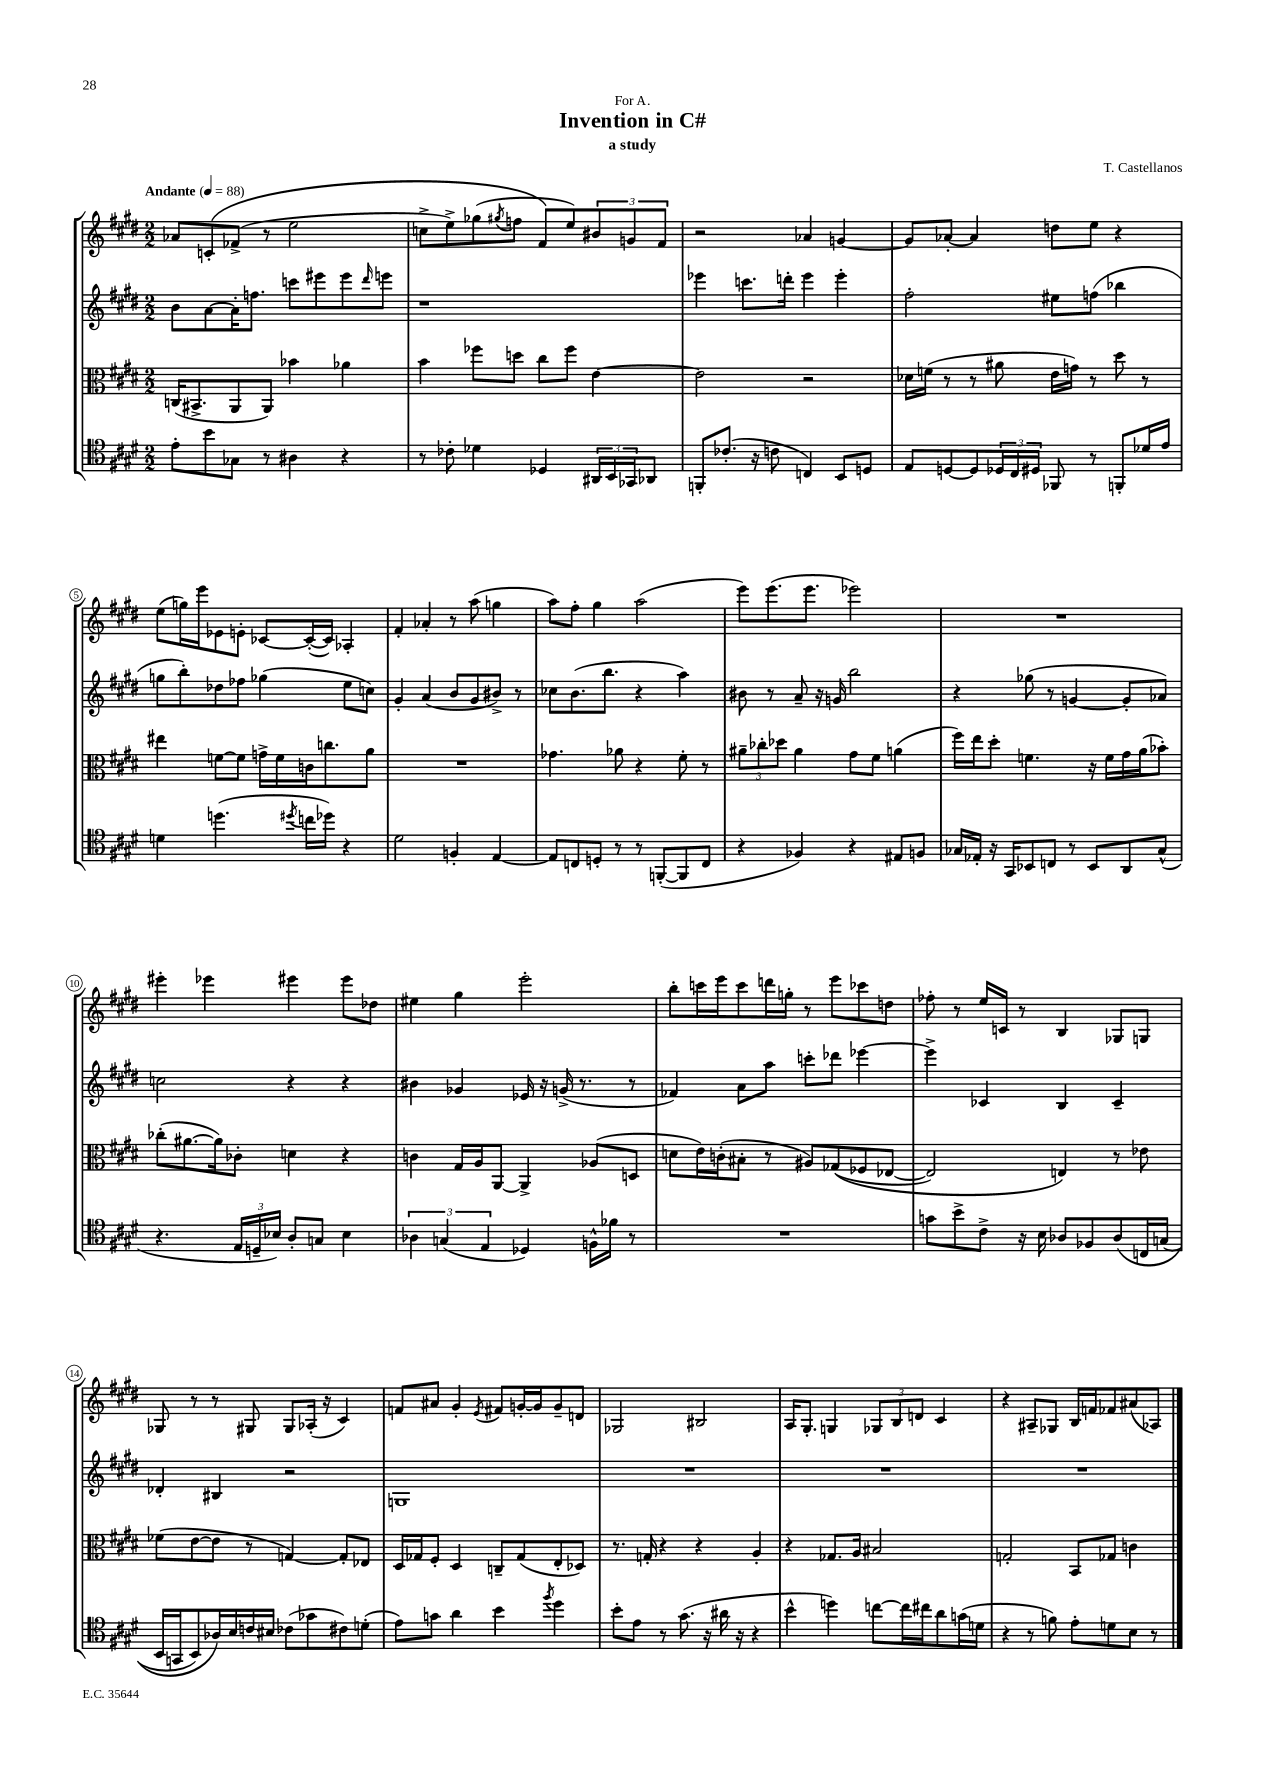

**kern	**kern	**kern	**kern
*part4	*part3	*part2	*part1
*staff4	*staff3	*staff2	*staff1
*clefC4	*clefC3	*clefG2	*clefG2
*k[f#c#g#d#]	*k[f#c#g#d#]	*k[f#c#g#d#]	*k[f#c#g#d#]
*M2/2	*M2/2	*M2/2	*M2/2
*MM88	*MM88	*MM88	*MM88
=1	=1	=1	=1
!	!	!	!LO:TX:a:B:t=Andante
8e'\L	(16Cn/KL	8b\L	8a-X/L
.	8.BB#X^/	.	.
8b\	.	[8a\	(8cn'/
8G-X\J	8AA/	16a'\K]	(8f-X^/J
.	.	8.ffn\J	.
8r	8AA/J)	.	8r
4A#X\	4b-X\	8cccn\L	2ee\
.	.	8eee#X\	.
4r	4a-X\	8eee#\	.
.	.	16qqddd#/	.
.	.	8eeen\J	.
=2	=2	=2	=2
8r	4b\	1r	8ccn^\L
8c-X'\	.	.	8ee^\)
4d-X\	8ff-X\L	.	(8gg-X\
.	.	.	8qgg#X/
.	8ddn\J	.	8ffn\J
4D-X/	8cc#\L	.	8f#/L)
.	8ff-\J	.	8ee/)
24AA#X/LL	[4e\	.	12b#X/
24BB/	.	.	.
24GG-X/J	.	.	12gn/
8AA-X/J	.	.	.
.	.	.	12f#/J
=3	=3	=3	=3
8FFn'/L	2e\]	4eee-X\	2r
(8.c-X'/J	.	.	.
.	.	8.cccn\L	.
16r	.	.	.
8cn\	.	.	.
.	.	16dddn'\Jk	.
4Cn/)	2r	4eee-\	4a-X/
8BB/L	.	4eee-'\	[4gn/
8Dn/J	.	.	.
=4	=4	=4	=4
8E/L	16d-X\LL	2ff#'\	8g/L]
.	(16fn\JJ	.	.
[8Dn/	8r	.	[8a-X'/J
8D/]	8r	.	4a-/]
24D-X/L	8a#X\	.	.
24C#/	.	.	.
24D#X/JJ	.	.	.
8FF-X/	16e\LL	8ee#X\L	8ddn\L
.	16gn\JJ)	.	.
8r	8r	(8ffn\J	8ee\J
8FFn'/L	8dd#\	4bb-X\	4r
16d-X/L	8r	.	.
16e/JJ	.	.	.
!!LO:LB:g=z
=5	=5	=5	=5
4dn\	4ee#X\	8ggn\L	(8ee\L
.	.	8bb'\)	16ggn\L)
.	.	.	16eee\J
(4.ddn\	[8fn\L	8dd-X\	8e-X\
.	8f\J]	8ff-X\J	8en'\J
.	16gn^\LL	(4gg-X\	[8c-X/L
.	16f\	.	.
8qdd#X/	.	.	.
16ccn\LL	16cn\J	.	(16c-'/L_
16dd-X\JJ)	8.ccn\	.	16c-/JJ])
4r	.	8ee\L	4A-X'/
.	8a\J	8ccn\J)	.
=6	=6	=6	=6
2d#\	1r	4g#'/	4f#'/
.	.	(4a/	4a-X'/
4Fn'/	.	8b/L	8r
.	.	8g#/	(8aa\
[4E/	.	8b#X^/J)	4ggn\
.	.	8r	.
=7	=7	=7	=7
8E/L]	4.g-X\	8cc-X\L	8aa\L)
8Cn/	.	(8.b\	8ff#'\J
8Dn'/J	.	.	4gg#\
.	.	8.bb\J	.
8r	8a-X\	.	.
8r	4r	4r	(2aa\
([8FFn'/L	.	.	.
8FF/]	8f#'\	4aa\)	.
8C/J	8r	.	.
=8	=8	=8	=8
4r	12a#X~\L	8b#X\	8eee\L)
.	12cc-X'\	.	.
.	.	8r	(8.eee\
.	12dd-X\J	.	.
4F-X/)	4a#\	8a~/	.
.	.	.	8.eee\J
.	.	16r	.
.	.	16gn/	.
4r	8g#\L	2bb\	2eee-X\)
.	8f#\J	.	.
8E#X/L	(4an\	.	.
8Fn/J	.	.	.
=9	=9	=9	=9
16G-X/LL	16ff#\LL)	4r	1r
16E-X'/JJ	16ee\J	.	.
16r	8dd#'\J	.	.
16GG#/KL	.	.	.
8BB-X/	4.fn\	(8gg-X\	.
8Cn/J	.	8r	.
8r	.	[4gn/	.
8BB-/L	16r	.	.
.	16f\LL	.	.
8AA/	16g#\	8g'/L]	.
.	(16a\J	.	.
(8G-^^/J	8b-X'\J)	8a-X/J)	.
!!LO:LB:g=z
=10	=10	=10	=10
4.r	(8cc-X'\L	2ccn\	4eee#X'\
.	[8.a#X\	.	.
.	.	.	4eee-X\
.	16a#\k])	.	.
24E/LL	8c-X'\J	.	.
24Dn~/	.	.	.
24B-X/JJ)	.	.	.
8A'/L	4dn\	4r	4eee#X\
8Gn/J	.	.	.
4B-\	4r	4r	8eee#\L
.	.	.	8dd-X\J
=11	=11	=11	=11
6A-X\	4cn\	4b#X\	4ee#X\
(6Gn/	.	.	.
.	16G#/LL	4g-X/	4gg#\
.	16A/J	.	.
6E/	.	.	.
.	[8AA/J	.	.
4D-X/)	4AA^/]	16e-X/	2eee'\
.	.	16r	.
.	.	(16gn^/	.
.	.	8.r	.
16Fn^^\LL	(8A-X/L	.	.
16f-X\JJ	.	.	.
8r	8Dn/J	8r	.
=12	=12	=12	=12
1r	8dn\L	4f-X/)	8bb'\L
.	16e\L)	.	16cccn\L
.	(16cn'\J	.	16eee\J
.	8B#X'\J	8a\L	8ccc\
.	8r	8aa\J	16dddn\L
.	.	.	16ggn'\JJ
.	8A#X/L)	8cccn'\L	8r
.	((8G-X/	8ddd-X\J	8eee\L
.	8F-X/	[4eee-X\	8ccc-X\
.	[8E-X/J	.	8ddn\J
=13	=13	=13	=13
8gn\L	2E-/])	4eee-^\]	8ff-X'\
8b^\	.	.	8r
8c#^\J	.	4c-X/	16ee/LL
.	.	.	16cn/JJ
16r	.	.	8r
16B\	.	.	.
8A-X/L	4En/)	4B/	4B/
8F-X/	.	.	.
(8A-/	8r	4c-~/	8G-X/L
16Cn/L	8e-X\	.	8Gn/J
(16Gn/JJ	.	.	.
!!LO:LB:g=z
=14	=14	=14	=14
16BB/LL	(8f-X\L	4d-X'/	8G-X/
16GGn/J	.	.	.
8BB/)	[8e\	.	8r
16A-X/L)	8e\J]	4B#X/	8r
16B/	.	.	.
16cn/	8r	.	8G#X/
16B#X/JJ	.	.	.
(8c-X\L	[4Gn/)	2r	8G#/L
8g-X\	.	.	(16A-X'/Jk
.	.	.	16r
8c#X\)	8G'/L]	.	4c#/)
(8dn'\J	8E-X/J	.	.
=15	=15	=15	=15
8e\L)	16D#/LL	1Gn	8fn/L
.	16G-X/J	.	.
8gn\J	8F#'/J	.	8a#X/J
4a\	4D#/	.	4g#'/
.	.	.	8qe/
4b\	8Cn~/L	.	8f#X/L
.	(8G-/	.	[16gn'/L
.	.	.	16g/J]
8qff#/	.	.	.
4dd#\	8E'/	.	8g~/
.	8D-X/J)	.	8dn/J
=16	=16	=16	=16
8b'\L	8.r	1r	2G-X/
8e\J	.	.	.
.	16Gn'/	.	.
8r	4r	.	.
(8.g#\	.	.	.
.	4r	.	2B#X/
16r	.	.	.
16a#X\	.	.	.
16r	.	.	.
4r	4A'/	.	.
=17	=17	=17	=17
4b^^\	4r	1r	16A/KL
.	.	.	8.G#'/J
4ddn\)	8.G-X/L	.	4Gn/
.	16A/Jk	.	.
[8ccn\L	2B#X/	.	12G-X/L
.	.	.	12B/
16cc\L]	.	.	.
.	.	.	12dn/J
16cc#X\J	.	.	.
8a\	.	.	4c#/
(16gn\L	.	.	.
16dn\JJ	.	.	.
=18	=18	=18	=18
4r	2Gn'/	1r	4r
8r	.	.	8A#X~/L
8fn\)	.	.	8G-X/J
8e'\L	8BB/L	.	16B/LL
.	.	.	16fn/J
8dn\	8G-X/J	.	8f-X/
8B\J	4cn\	.	(8a#X/
8r	.	.	8A-X/J)
==	==	==	==
*-	*-	*-	*-
